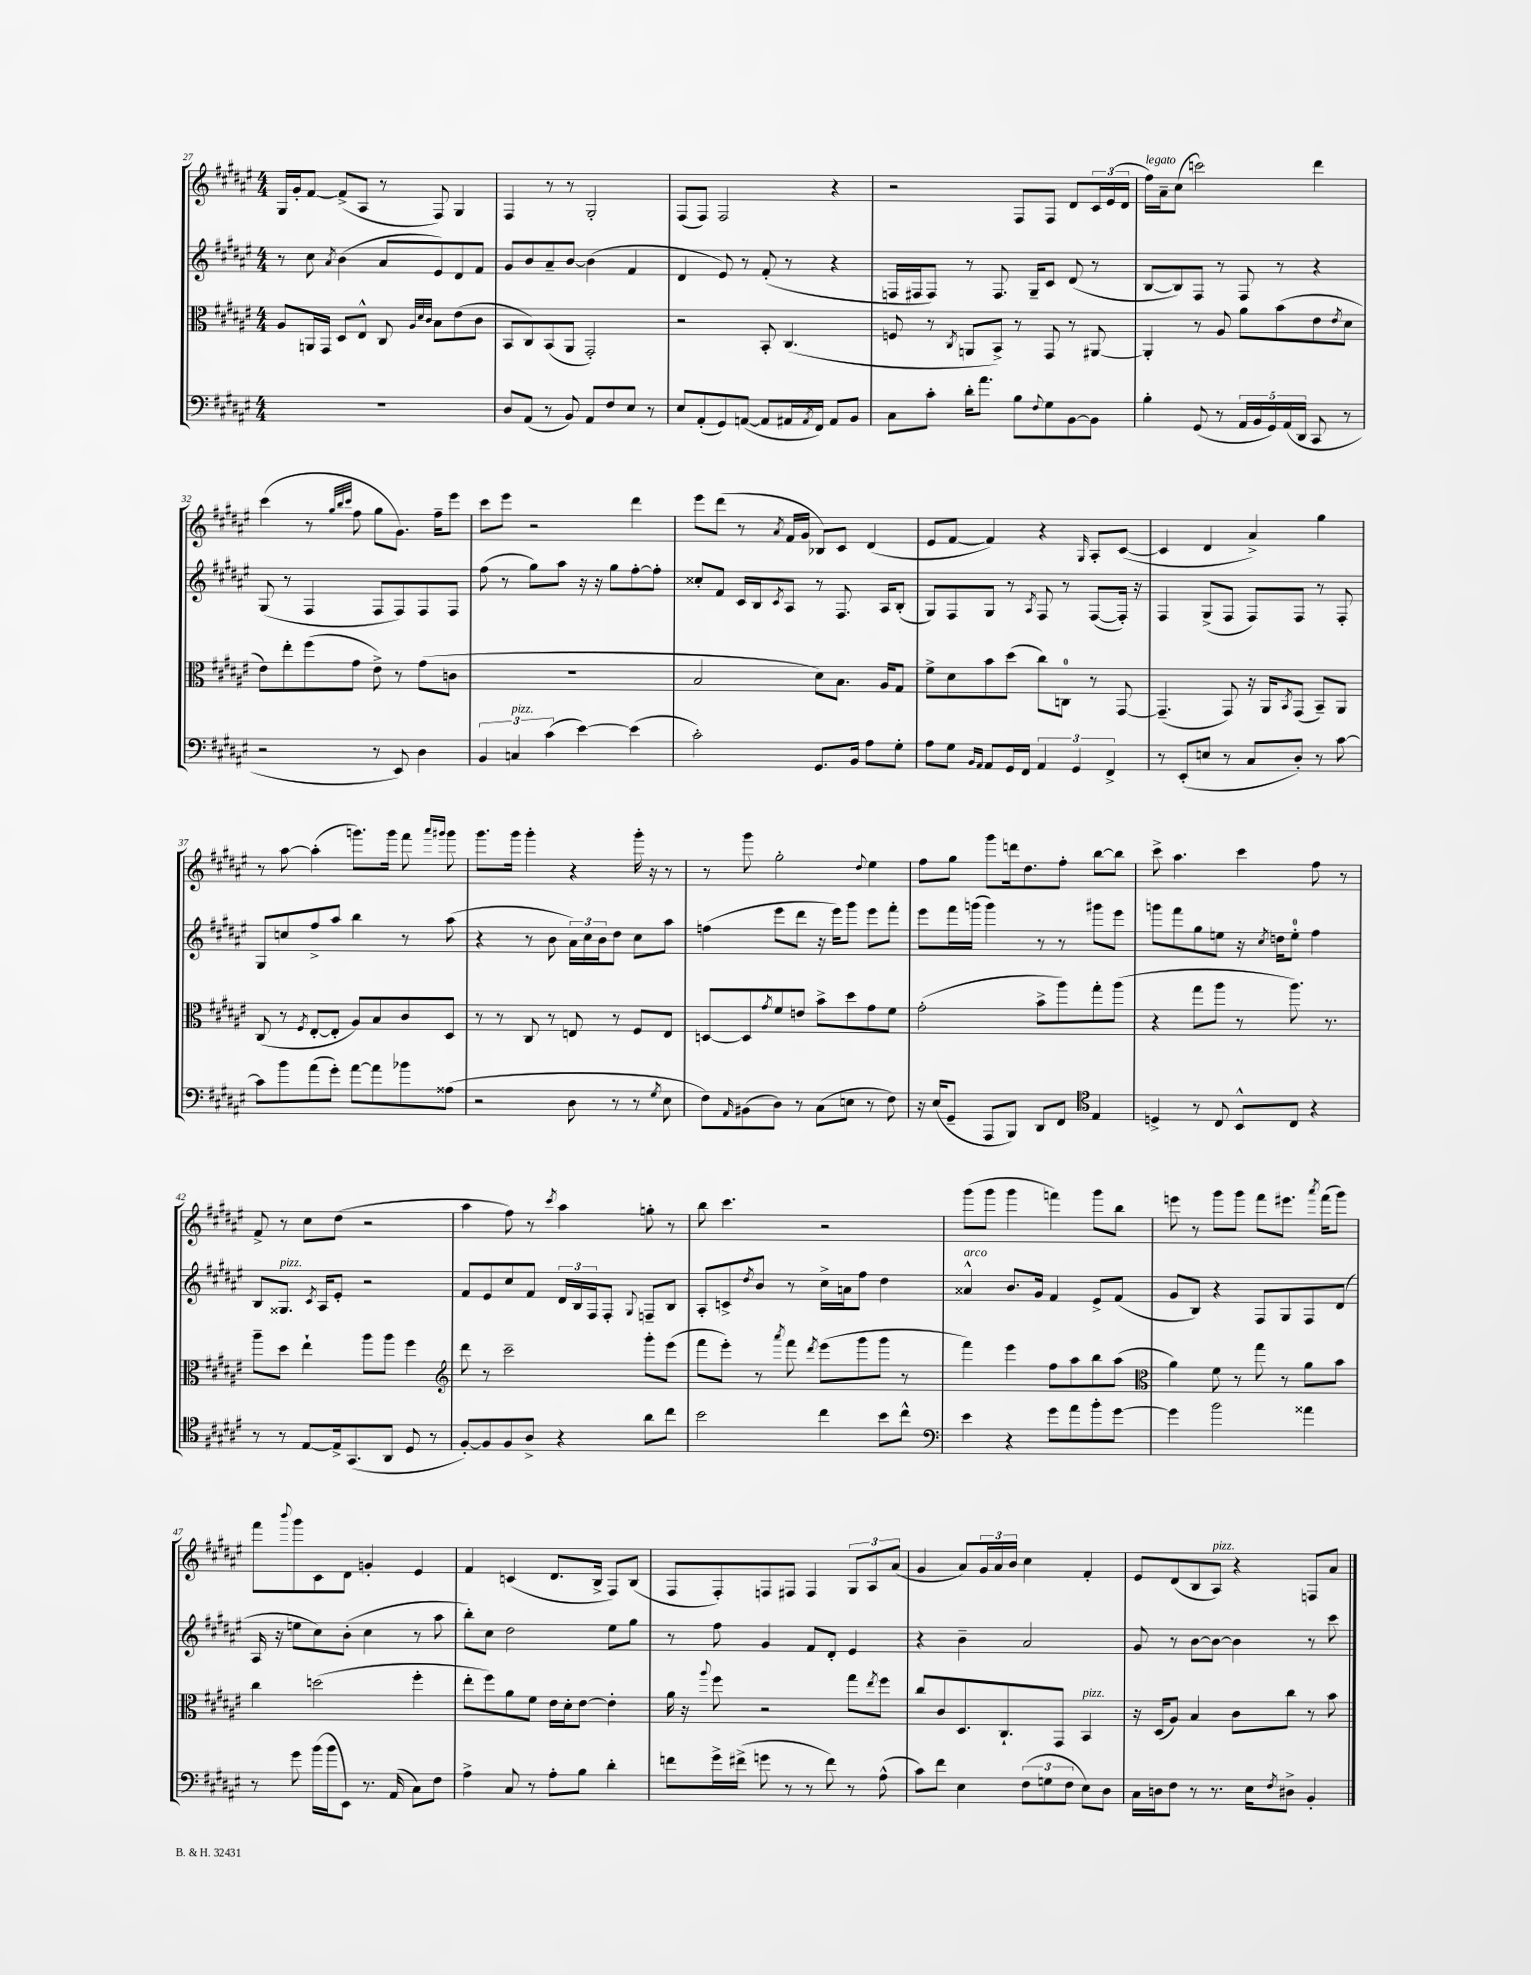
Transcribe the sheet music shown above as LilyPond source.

<<
\new StaffGroup <<
\new Staff = "s0" {
    \clef treble \key fis \major \numericTimeSignature \time 4/4
    gis16 gis'16-. fis'8~ fis'8->( ais8 r8 fis8) gis4 |
    fis4 r8 r8 gis2-. |
    fis8( fis8) fis2 r4 |
    r2 fis8 fis8 dis'8 \tuplet 3/2 { cis'16 eis'16( dis'16 } |
    fis''16^\markup { \italic "legato" }) ais'16-- cis''8( c'''2) dis'''4 |
    cis'''4( r8 \grace { gis''32 b''32 cis'''32 } fis''8 gis''8 gis'8.) fis''16-- eis'''8 |
    cis'''8 eis'''8 r2 dis'''4 |
    eis'''8 dis'''8( r8 \acciaccatura { ais'8 } fis'16 gis'16 bes8) cis'8 dis'4( |
    eis'8 fis'8~ fis'4) r4 \grace { gis16 } ais8-. cis'8~( |
    cis'4 dis'4 ais'4->) gis''4 |
    r8 ais''8~ ais''4-.( g'''8.) g'''16 fis'''8 \grace { ais'''16 gis'''16 } gis'''8 |
    gis'''8. gis'''16 gis'''4-. r4 gis'''16-. r16 r8 |
    r8 gis'''8 gis''2-. \appoggiatura { dis''8 } eis''4 |
    fis''8 gis''8 gis'''8 d'''16 dis''8. fis''8-. b''8~ b''8 |
    cis'''8-> ais''4. cis'''4 fis''8 r8 |
    fis'8-> r8 cis''8 dis''8( r2 |
    ais''4 fis''8) r8 \acciaccatura { cis'''8 } ais''4 g''8-. r8 |
    b''8 cis'''4. r2 |
    gis'''8( gis'''8 gis'''4 f'''4) gis'''8 b''8 |
    e'''8 r8 gis'''8 gis'''8 fis'''8 eis'''8. \acciaccatura { ais'''8 } fis'''16( gis'''8) |
    fis'''8 \appoggiatura { b'''8 } gis'''8 cis'8 dis'8 g'4-. eis'4 |
    fis'4 c'4( dis'8. b16-> fis8) b8( |
    fis8 fis8-.) f8 fis8 fis4 \tuplet 3/2 { gis8 ais8 ais'8( } |
    gis'4 ais'8) \tuplet 3/2 { gis'16 ais'16 b'16 } cis''4 fis'4-. |
    eis'8 dis'8( b8 ais8^\markup { \italic "pizz." }) r4 f8 ais'8 \bar "|." |
}
\new Staff = "s1" {
    \clef treble \key fis \major \numericTimeSignature \time 4/4
    r8 cis''8 \acciaccatura { ais'8 } b'4( ais'8 eis'8) dis'8 fis'8 |
    gis'8 b'8 ais'8-- b'8~ b'4( fis'4 |
    dis'4 eis'8) r8 fis'8-.( r8 r4 |
    f16 fis16 fis8) r8 fis8. gis16-- cis'8 dis'8( r8 |
    b8~ b8) fis8 r8 fis8 r8 r4 |
    gis8( r8 fis4 fis8 fis8) fis8 fis8 |
    fis''8( r8 gis''8) ais''8 r16 r16 gis''8 fis''8~-. fis''8-. |
    cisis''8-. fis'8 cis'16 b16 \acciaccatura { cis'8 } ais8 r8 fis8. ais16 b8-.( |
    gis8) fis8 gis8 r8 \acciaccatura { ais8 } fis8 r8 fis8~( fis16-.) r16 |
    fis4 gis8->( fis8 fis8) fis8 r8 fis8-. |
    gis8 c''8 fis''8-> ais''8 b''4 r8 ais''8( |
    r4 r8 b'8 \tuplet 3/2 { ais'16) cis''16 b'16 } dis''8 cis''8 ais''8 |
    f''4( eis'''8 dis'''8 r16 eis'''16) gis'''8 eis'''8 fis'''8-. |
    eis'''8 fis'''16 g'''16( g'''4) r8 r8 gis'''8 eis'''8 |
    g'''8 fis'''8 gis''8 e''8 r16 \acciaccatura { cis''8 } d''16 e''8-0-. fis''4 |
    b8 gisis8.^\markup { \italic "pizz." } \acciaccatura { cis'8 } ais16 eis'8-. r2 |
    fis'8 eis'8 cis''8 fis'8 \tuplet 3/2 { dis'16 b16 fis16 } fis8-. \appoggiatura { gis8 } f8-- b8 |
    ais8-. c'8-> \acciaccatura { dis''8 } b'8 r8 cis''16-> a'16 fis''8 dis''4 |
    aisis'4-^^\markup { \italic "arco" } b'8. gis'16 fis'4 eis'8-> fis'8( |
    gis'8 b8) r4 fis8 gis8 fis8 dis'8( |
    ais16 r16 e''8 cis''8) b'8-.( cis''4 r8 ais''8 |
    b''8-.) cis''8 dis''2 eis''8 gis''8 |
    r8 fis''8 gis'4 fis'8 dis'8-. eis'4 |
    r4 b'4-- ais'2 |
    gis'8 r8 b'8~ b'8~ b'4 r8 cis'''8 \bar "|." |
}
\new Staff = "s2" {
    \clef alto \key fis \major \numericTimeSignature \time 4/4
    ais8 a,16 gis,16 dis8 eis8-^ cis8 \grace { ais32 dis'32 cis'32 } b8 eis'8( cis'8 |
    b,8 cis8) b,8( ais,8 gis,2-.) |
    r2 b,8-. cis4.( |
    f8 r8 \acciaccatura { cis8 } a,8 b,8->) r8 gis,8 r8 ais,8~ |
    ais,4-. r8 ais8 ais'8 b'8( eis'8 \acciaccatura { eis'8 } dis'8 |
    eis'8) eis''8-. fis''8( gis'8 eis'8->) r8 gis'8( c'8 |
    R1 |
    b2 dis'8) b8. ais16 gis8 |
    fis'8-> dis'8 b'8 dis''8( cis''8) c8-0 r8 gis,8~ |
    gis,4.--( gis,8) r16 ais,16 \acciaccatura { b,8 } gis,8( b,8--) ais,8 |
    cis8( r8 \acciaccatura { fis8 } eis8~-. eis8-. ais8) b8 cis'8 dis8 |
    r8 r8 cis8 r8 e8 r8 fis8 e8 |
    d8~ d8 \acciaccatura { gis'8 } fis'8 e'8 b'8-> dis''8 gis'8 fis'8 |
    gis'2-.( b'8-> ais''8) gis''8-. ais''8( |
    r4 gis''8 ais''8 r8 ais''8.) r8. |
    ais''8-- dis''8 eis''4-! ais''8 ais''8 fis''4 |
    \clef treble dis'''8 r8 cis'''2-- gis'''8-. eis'''8( |
    fis'''8 eis'''8-.) r8 \acciaccatura { ais'''8 } fis'''8 \acciaccatura { dis'''8 } eis'''8( gis'''8 gis'''8 r8 |
    fis'''4) eis'''4 fis''8 ais''8 b''8 ais''8( |
    \clef alto ais'4) fis'8 r8 gis''8 r8 ais'8 b'8 |
    cis''4 d''2( fis''4-. |
    eis''8-. fis''8) ais'8 fis'8 eis'16 dis'16-. eis'8~ eis'4-. |
    ais'16 r16 \appoggiatura { ais''8 } fis''8 r2 gis''8 \acciaccatura { eis''8 } fis''8 |
    cis''8 cis'8 dis8. cis8.-! gis,8 b,4^\markup { \italic "pizz." } |
    r16 dis16( ais8) b4 cis'8 cis''8 r8 b'8 \bar "|." |
}
\new Staff = "s3" {
    \clef bass \key fis \major \numericTimeSignature \time 4/4
    R1 |
    dis8 ais,8( r8 b,8) ais,8 fis8 eis8 r8 |
    eis8 ais,8-.( gis,8) a,8~( a,8 ais,16 \acciaccatura { ais,8 } fis,16) ais,8 b,8 |
    cis8 cis'8-. dis'16-. ais'8. b8 \appoggiatura { fis8 } gis8 b,8~ b,8 |
    b4-. gis,8( r8 \tuplet 5/4 { ais,16 b,16 gis,16) ais,16( dis,16 } cis,8 r8 |
    r2 r8 eis,8) dis4 |
    \tuplet 3/2 { b,4 c4^\markup { \italic "pizz." } cis'4( } eis'4~) eis'4( |
    cis'2-.) gis,8. b,16 ais8 gis8-. |
    ais8 gis8 \grace { b,16 ais,16 } ais,8 gis,16 fis,16 \tuplet 3/2 { ais,4 gis,4 fis,4-> } |
    r8 eis,8-.( e8 r8 cis8 dis8-.) r8 cis'8~ |
    cis'8 b'8 ais'8( gis'8-.) ais'8~ ais'8 bes'8 aisis8( |
    r2 dis8 r8 r8 \acciaccatura { gis8 } eis8 |
    fis8) \grace { ais,16 } bis,8( dis8) r8 cis8( e8 r8 fis8) |
    r16 eis16( gis,8-- ais,,8 b,,8) dis,8 fis,8 \clef tenor eis4 |
    d4-> r8 cis8 b,8-^ cis8 r4 |
    r8 r8 eis8~ eis16-> gis,8.( ais,8 dis8 r8 |
    fis8~-.) fis8 fis8 ais8-> r4 ais'8 cis''8 |
    b'2 cis''4 b'8 cis''8-^ |
    \clef bass eis'4 r4 gis'8 ais'8 b'8-. gis'8~ |
    gis'4 b'2 aisis'4 |
    r8 gis'8 b'16( b'16 eis,8) r8. ais,16( cis8) fis8 |
    ais4-> cis8 r8 ais8-. b8 dis'4-. |
    f'8 gis'16-> fis'16->( g'8 r8 r8 fis'8) r8 ais8-^( |
    cis'8) fis'8 eis4 \tuplet 3/2 { fis8( g8 fis8 } eis8) dis8 |
    cis16 d16 fis8 r8 r8. eis16 \acciaccatura { fis8 } dis8-> b,4-. \bar "|." |
}
>>
>>
\layout { \context { \Score currentBarNumber = #27 } }
